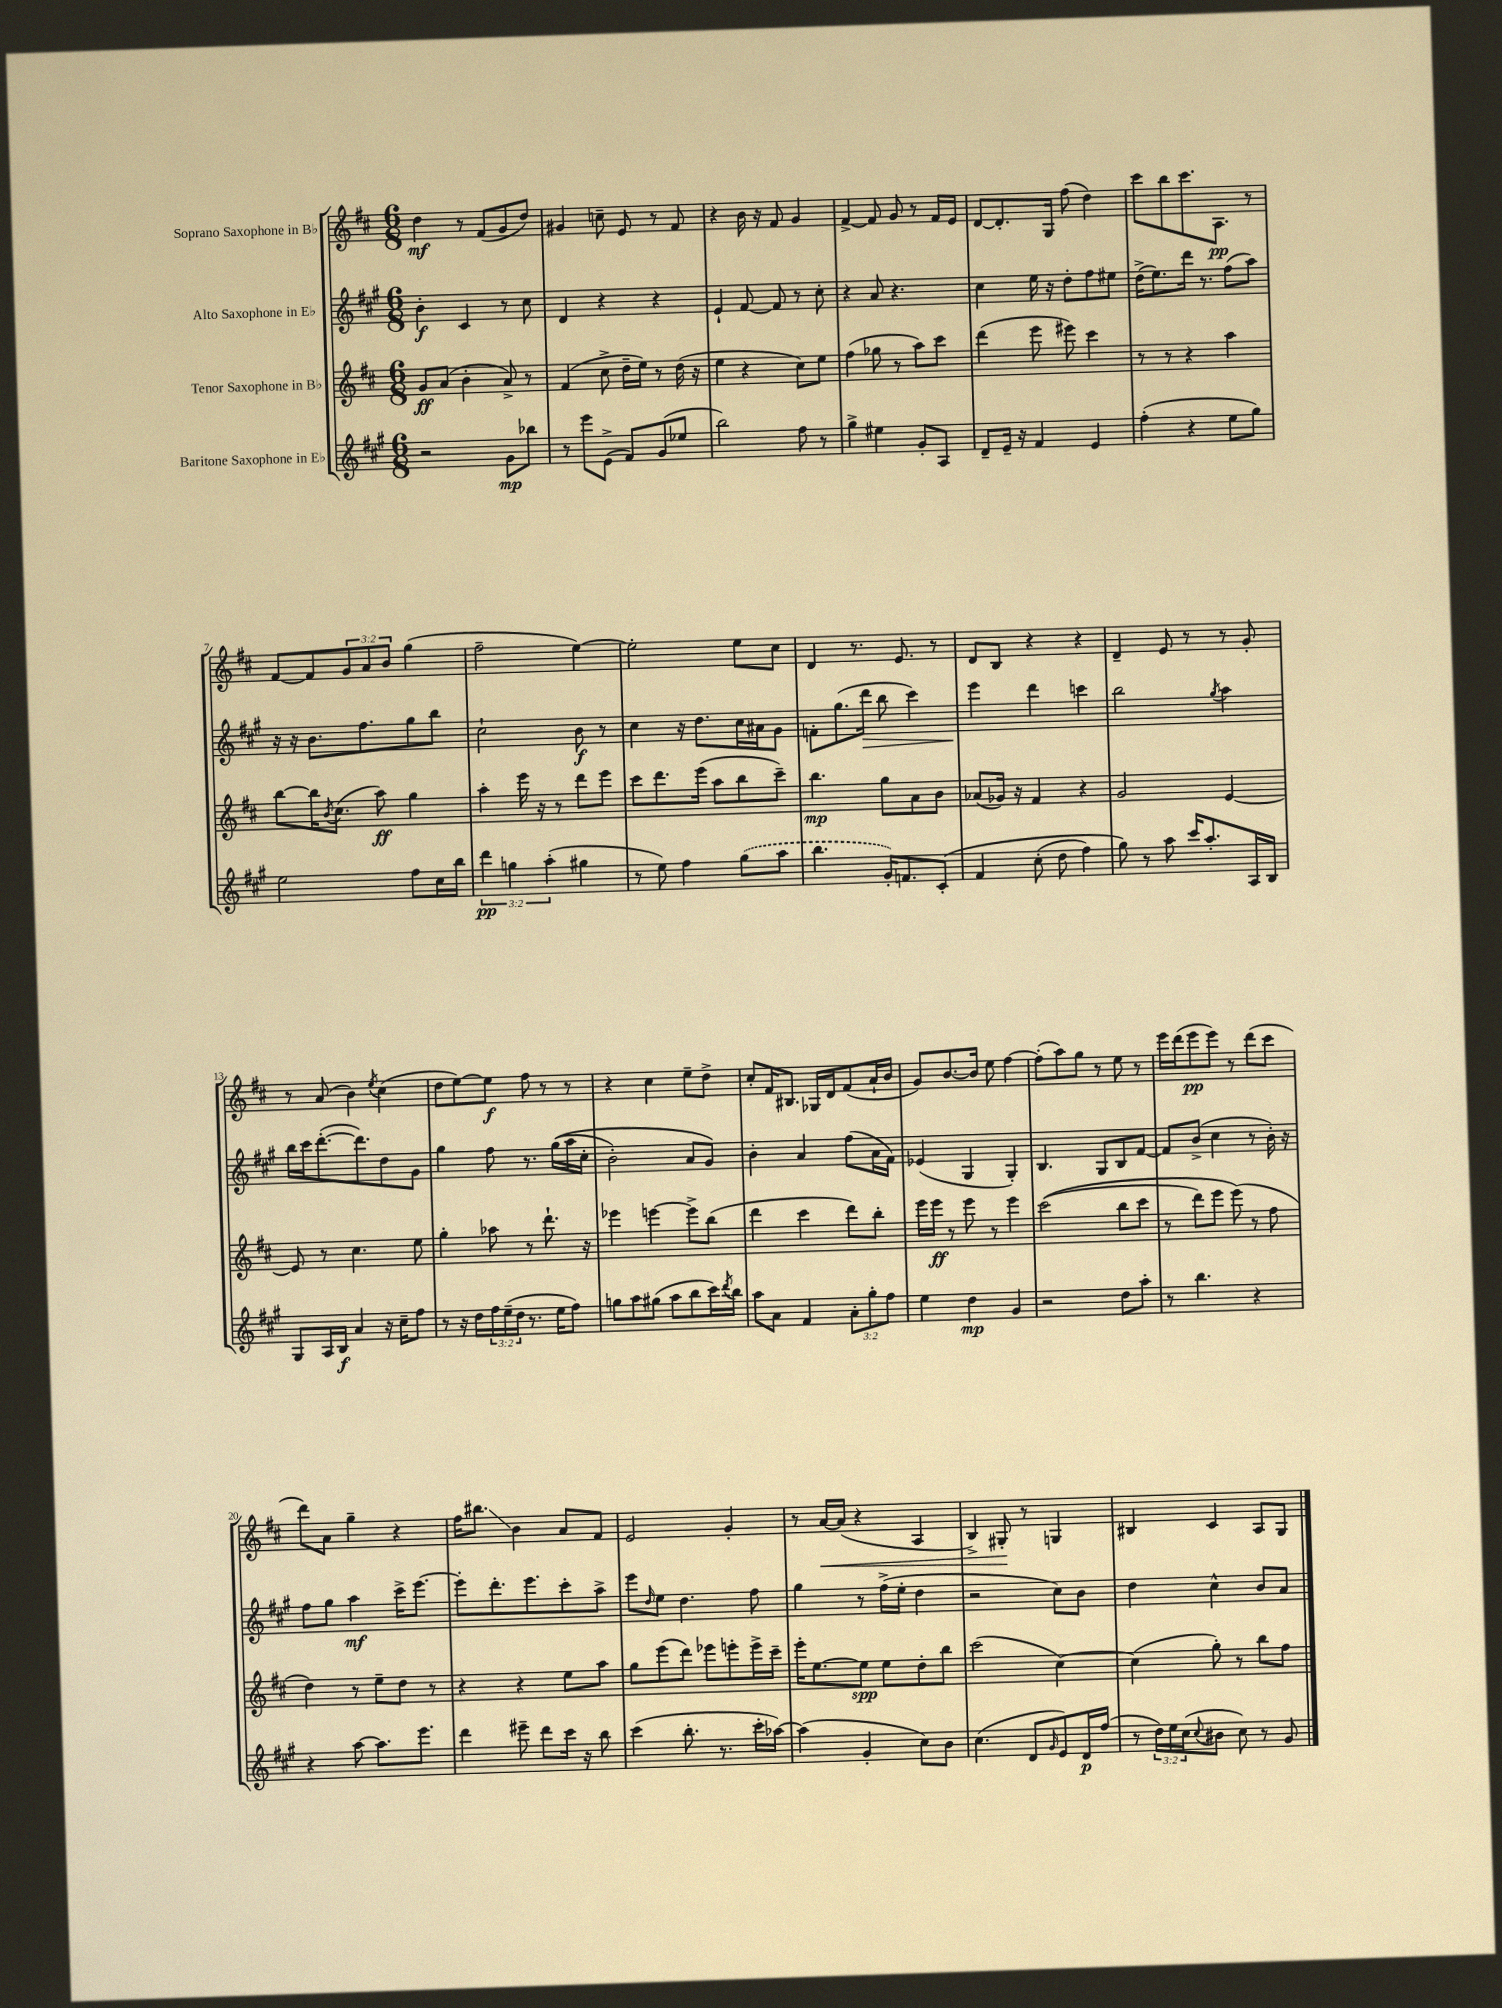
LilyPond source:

<<
\new StaffGroup <<
\new Staff = "s0" \with { instrumentName = "Soprano Saxophone in Bb" } {
    \clef treble \key d \major \numericTimeSignature \time 6/8 \override Staff.TupletNumber.text = #tuplet-number::calc-fraction-text
    d''4\mf r8 fis'8( g'8 d''8) |
    gis'4 c''8-- e'8 r8 fis'8 |
    r4 b'16 r16 fis'8 g'4 |
    fis'4~-> fis'8 g'8 r8 fis'16 e'16 |
    d'8~ d'8.-. g16 fis''8( d''4) |
    cis'''8 b''8 cis'''8. a8.\pp r8 |
    fis'8~ fis'8 \tuplet 3/2 { g'8 a'8 b'8 } g''4( |
    fis''2-- e''4~) |
    e''2-. e''8 cis''8 |
    d'4 r8. e'8. r8 |
    d'8 b8 r4 r4 |
    d'4-- e'8 r8 r8 g'8-. |
    r8 a'8( b'4) \acciaccatura { e''8 } cis''4( |
    d''8 e''8~) e''8\f fis''8 r8 r8 |
    r4 cis''4 e''8-- d''8-> |
    cis''8-. fis'16 bis8. ges16 d'16 fis'8( a'16-! b'16 |
    g'8) b'8.~ b'16 e''8 fis''4~ |
    fis''8-.( a''8) g''8 r8 e''8 r8 |
    e'''16 d'''16( e'''8\pp e'''8) r8 d'''8( cis'''8 |
    d'''8) a'8 g''4-- r4 |
    fis''16 bis''8.\glissando b'4 a'8 fis'8 |
    e'2 g'4-. |
    r8 a'16~\< a'16( r4 a4 |
    b4->) gis8-.\! r8 g4 |
    bis4 cis'4 a8 g8 \bar "|." |
}
\new Staff = "s1" \with { instrumentName = "Alto Saxophone in Eb" } {
    \clef treble \key a \major \numericTimeSignature \time 6/8
    b'4-.\f cis'4 r8 cis''8 |
    d'4 r4 r4 |
    e'4-! fis'8~ fis'8 r8 cis''8-. |
    r4 a'8 r4. |
    cis''4 e''16 r16 d''8-. fis''8 eis''8 |
    d''16->( e''8.) d'''16 r8. fis''8( a''8) |
    r16 r16 b'8. fis''8. gis''8 b''8 |
    cis''2-! b'8\f r8 |
    cis''4 r16 d''8. cis''16 ais'16 gis'8 |
    f'8-. gis''8.( d'''16\> b''8 cis'''4) |
    e'''4\! d'''4 c'''4 |
    b''2 \acciaccatura { gis''8 } a''4 |
    b''16 cis'''16 d'''8.~-.( d'''8.) d''8 gis'8 |
    gis''4 fis''8 r8. gis''16(\( a''16 cis''16-. |
    b'2-.) a'8 gis'8\) |
    b'4-. a'4 fis''8( a'16 fis'16) |
    ees'4( gis4 gis4-.) |
    b4. gis8 b8 fis'8~ |
    fis'8 b'8->( cis''4 r8 b'16-.) r16 |
    fis''8 gis''8 a''4\mf cis'''16-> e'''8.~ |
    e'''8-. d'''8.-. e'''8. cis'''8-. a''8-> |
    e'''8 \grace { d''16 } e''8 d''4. fis''8 |
    gis''4 r8 fis''16->( e''16-. d''4 |
    r2 cis''8) b'8 |
    d''4 cis''4-^ b'8 a'8 \bar "|." |
}
\new Staff = "s2" \with { instrumentName = "Tenor Saxophone in Bb" } {
    \clef treble \key d \major \numericTimeSignature \time 6/8
    g'8\ff a'8( b'4-. a'8->) r8 |
    fis'4( cis''8-> d''16-- e''16) r8 d''16( r16 |
    e''4 r4 cis''8) e''8 |
    fis''4( ges''8 r8 a''8) cis'''8 |
    d'''4( e'''8 eis'''8) cis'''4 |
    r8 r8 r4 a''4 |
    b''8~ b''16 \acciaccatura { b'8 } cis''8.( a''8\ff) g''4 |
    a''4-. e'''16 r16 r8 d'''8 e'''8 |
    cis'''8 d'''8. e'''16( a''8 b''8 cis'''8--) |
    b''4.\mp g''8 a'8 b'8 |
    aes'8( ges'16) r16 fis'4 r4 |
    g'2 e'4~ |
    e'8 r8 cis''4. e''8 |
    g''4-. aes''8 r8 d'''8.-! r16 |
    ees'''4 e'''4~ e'''8-> b''8( |
    d'''4 cis'''4 d'''8) b''8-. |
    e'''16 e'''16\ff r8 e'''8 r8 e'''4 |
    cis'''2(\( b''8 cis'''8 |
    r8 d'''8) e'''8 e'''8(\) r8 fis''8 |
    d''4) r8 e''8-- d''8 r8 |
    r4 r4 e''8 a''8 |
    g''8 e'''8( d'''8) ees'''8 e'''8-. e'''16-> cis'''16-- |
    e'''16-. e''8.~ e''8\spp e''8 d''8-. b''8 |
    cis'''2( cis''4~) |
    cis''4( g''8-.) r8 b''8 fis''8 \bar "|." |
}
\new Staff = "s3" \with { instrumentName = "Baritone Saxophone in Eb" } {
    \clef treble \key a \major \numericTimeSignature \time 6/8 \override Staff.TupletNumber.text = #tuplet-number::calc-fraction-text
    r2 gis'8\mp bes''8 |
    r8 e'''8 e'8->( fis'8) gis'8( ees''8 |
    b''2) fis''8 r8 |
    gis''4-> eis''4 gis'8-. a8 |
    d'8-- e'16-- r16 fis'4 e'4 |
    fis''4-.( r4 e''8 gis''8) |
    e''2 fis''8 cis''16 b''16 |
    \tuplet 3/2 { d'''4\pp g''4 a''4-.( } gis''4 |
    r8 e''8) fis''4 \once \slurDashed gis''8( a''8 |
    b''4. gis'16-.) f'8. cis'8-.\( |
    fis'4 cis''8-.( d''8 fis''4) |
    gis''8\) r8 a''8 cis'''16 a''8.-. a16 b16 |
    gis8 a16 b16\f a'4 r16 cis''16-- fis''8 |
    r8 r16 d''16 \tuplet 3/2 { fis''16 e''16--( d''16 } r8. e''16 fis''8) |
    g''8 a''8 gis''8( a''8 b''8 cis'''16) \acciaccatura { d'''8 } b''16 |
    a''8 a'8 fis'4 \tuplet 3/2 { a'8-. gis''8-. fis''8 } |
    e''4 d''4\mp gis'4 |
    r2 d''8 a''8-. |
    r8 b''4. r4 |
    r4 a''8~ a''8. e'''8. |
    d'''4 eis'''8-- d'''8 cis'''16 r16 b''8 |
    cis'''4( b''8.-. r8. cis'''16-. aes''16~) |
    aes''4( gis'4-. cis''8) b'8 |
    cis''4.( d'8 \grace { gis'16 } e'8) d'16\p fis''16( |
    r8 \tuplet 3/2 { d''16) e''16 cis''16( } \appoggiatura { cis''8 } bis'8 cis''8) r8 gis'8 \bar "|." |
}
>>
>>
